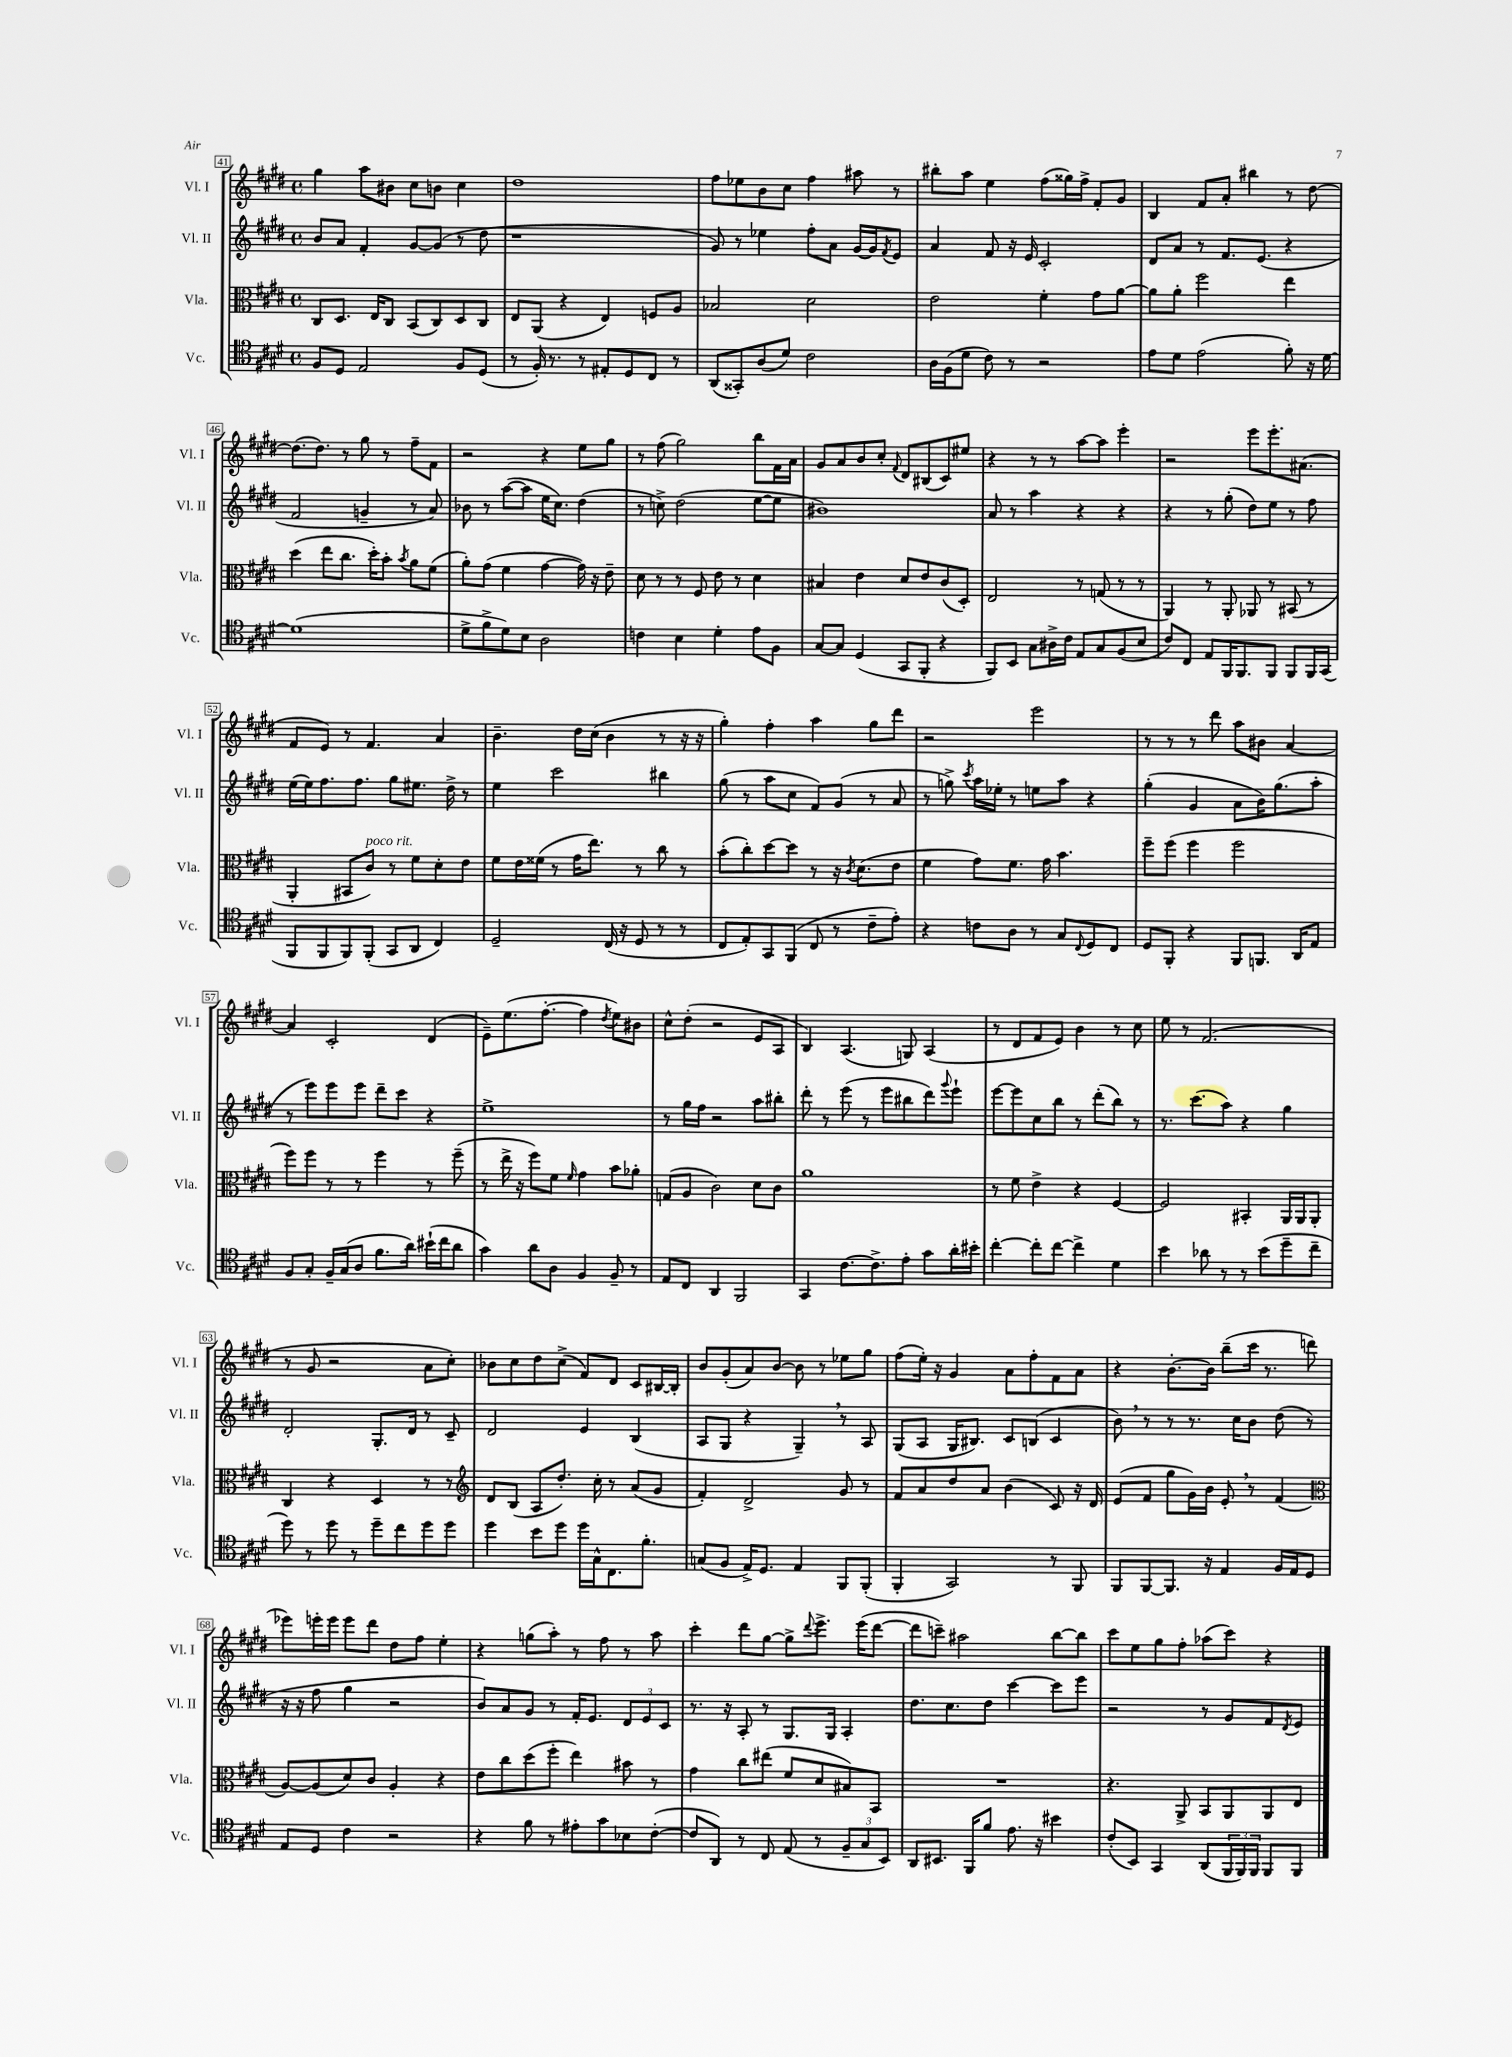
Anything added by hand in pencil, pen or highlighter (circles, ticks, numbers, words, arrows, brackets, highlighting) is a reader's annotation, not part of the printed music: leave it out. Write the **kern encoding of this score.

**kern	**kern	**kern	**kern
*staff4	*staff3	*staff2	*staff1
*clefC4	*clefC3	*clefG2	*clefG2
*k[f#c#g#d#]	*k[f#c#g#d#]	*k[f#c#g#d#]	*k[f#c#g#d#]
*M4/4	*M4/4	*M4/4	*M4/4
*met(c)	*met(c)	*met(c)	*met(c)
8F#	8C#	8b	4gg#
8D#	8.D#	8a	.
2E	.	4f#'	8aa
.	16E	.	.
.	8C#	.	8b#
.	(8BB	[8g#	8cc#
.	8C#)	(8g#]	8b
8F#	8D#	8r	4cc#
(8D#	8C#	8dd#	.
=	=	=	=
8r	8E	1r	1dd#
16F#')	(8AA	.	.
8.r	.	.	.
.	4r	.	.
8r	.	.	.
8E#'	4E)	.	.
8D#	.	.	.
8C#	8F	.	.
8r	8A	.	.
=	=	=	=
(8AA	2B-	8g#)	8ff#
8GG##')	.	8r	8ee-
(8A	.	4ee-	8b
8d#)	.	.	8cc#
2c#	2d#	8ff#'	4ff#
.	.	8a	.
.	.	[16g#	8aa#
.	.	16g#]	.
.	.	8qf#	.
.	.	8e	8r
=	=	=	=
16A	2e	4a	8bb#'
(16F#	.	.	.
8d#	.	.	8aa
8c#)	.	8f#	4ee
8r	.	16r	.
.	.	16e	.
2r	4f#'	2c#'	(8ff#
.	.	.	16gg##)
.	.	.	16ff#^
.	8g#	.	8f#'
.	[8a	.	8g#
=	=	=	=
8e	8a]	8d#	4B
8d#	8a'	8a	.
(2e	2ff#	8r	8f#
.	.	8.f#	8a'
.	.	.	4bb#
.	.	(8.e	.
8f#')	4ee	4r	8r
16r	.	.	[8dd#
[16d#	.	.	.
=	=	=	=
(1d#]	(4dd#	2f#	(8.dd#]
.	.	.	8.dd#)
.	8ee	.	.
.	8.cc#	.	8r
.	.	4g~	8gg#
.	16dd#')	.	.
.	8b'	.	8r
.	8qb	.	.
.	8a	8r	8ff#~
.	(8f#	8a)	8f#
=	=	=	=
8d#^	8a')	8b-	2r
8f#^	(8g#	8r	.
8d#)	4f#	([8aa	.
8B	.	8aa]	.
2A	[4g#	16ee	4r
.	.	8.cc#)	.
.	16g#])	(4dd#	8ee
.	16r	.	.
.	8e~	.	8gg#
=	=	=	=
4c	8d#	8r	8r
.	8r	8cc^)	(8ff#
4B	8r	(2dd#	2gg#)
.	8F#	.	.
4d#'	8e	.	.
.	8r	.	.
8e	4d#	[8ee	8bb
8F#	.	8ee]	16f#
.	.	.	16a
=	=	=	=
[8G#	4B#	1b#)	8g#
8G#]	.	.	8a
(4D#	4e	.	8b
.	.	.	8cc#'
.	.	.	8qqf#
8GG#	8d#	.	8d#
8FF#'	8e	.	(8B#
4r	(8c#	.	8c#)
.	8D#')	.	8ee#
=	=	=	=
8FF#)	2E	8a	4r
8BB	.	8r	.
8G#	.	4aa	8r
16A#^	.	.	8r
16c#	.	.	.
8E	8r	4r	[8aa
8G#	(8G	.	8aa]
(8F#	8r	4r	4eee'
8B	8r	.	.
=	=	=	=
8c#)	4AA)	4r	2r
8C#	.	.	.
8E	8r	8r	.
16FF#	8AA'	(8gg#'	.
8.FF#	.	.	.
.	8AA-	8dd#)	8eee
8FF#	8r	8ee	8.eee'
8FF#	(8BB#	8r	.
.	.	.	(8.a#
16FF#	8r	8ff#	.
(16GG#	.	.	.
=	=	=	=
8FF#	4AA'	(16ee	8f#
.	.	16ee)	.
8FF#	.	8.ff#	8e)
8FF#)	8BB#	.	8r
.	.	8.ff#	.
(8FF#'	8c#)	.	4.f#
8GG#	8r	8gg#	.
8AA	8f#	8.ee#	.
4C#)	8d#'	.	4a
.	.	16dd#^	.
.	8e	8r	.
=	=	=	=
2D#~	8f#	4ee	4.b~
.	16e	.	.
.	(16f##	.	.
.	8r	2ccc#	.
.	16g#	.	16dd#
.	8.ee)	.	(16cc#
(16C#	.	.	4b
16r	.	.	.
8D#	8r	.	.
8r	8cc#	4bb#	8r
8r	8r	.	16r
.	.	.	16r
=	=	=	=
8C#	(8b'	(8gg#	4gg#')
8E')	8cc#')	8r	.
8GG#	[8dd#	8aa	4ff#'
(8FF#	8dd#]	8cc#	.
8C#	8r	8f#)	4aa
8r	16r	(8g#	.
.	8qc#	.	.
.	(8.d#	.	.
8c#~	.	8r	8gg#
8e')	8e	8a	8ddd#
=	=	=	=
4r	4f#	8r	2r
.	.	8gg^)	.
.	.	8qccc#	.
8c	8g#)	16aa	.
.	.	16ee-'	.
8A	8.f#	8r	.
8r	.	8ee	2eee
.	16g#	.	.
8G#	4.b	8aa	.
8qqC#	.	.	.
8D#	.	4r	.
8C#	.	.	.
=	=	=	=
8D#	8ff#~	(4gg#'	8r
8FF#'	(8ff#	.	8r
4r	4ff#	4g#	8r
.	.	.	8ddd#
8FF#	2ff#	8a	8aa
8.FF	.	16b)	8b#
.	.	(8.gg#	.
.	.	.	[4a
16AA	.	.	.
8E	.	8aa'	.
=	=	=	=
8F#	8ff#)	8r	4a]
8G#'	8ff#	8eee)	.
16F#~	8r	8eee	2c#'
(16G#	.	.	.
8A	8r	8eee	.
8.f#	4ff#	8ddd#~	.
.	.	8ccc#	.
16a)	.	.	.
(16b#`	8r	4r	(4d#
16cc#	.	.	.
8a	(8ff#~	.	.
=	=	=	=
4g#)	8r	1ee^	8e~)
.	16ee^	.	(8.ee
.	16r	.	.
8a	8ff#)	.	.
.	.	.	[8.ff#'
8A	8f#	.	.
.	16qqf#	.	.
4F#	4g#	.	4ff#]
.	.	.	8qdd#
8F#~	8b	.	8ee)
8r	8a-'	.	8b#
=	=	=	=
8E	(8G	8r	8cc#^^
8C#	8A	16gg#	(8dd#'
.	.	16ff#	.
4AA	2c#)	2r	2r
2FF#	.	.	.
.	8d#	8aa	8e
.	8c#	8bb#'	8A
=	=	=	=
4GG#	1a	8ddd#'	4B)
.	.	8r	.
[8.c#	.	(8eee	(4.A
.	.	8r	.
8.c#^]	.	.	.
.	.	8eee	.
8e'	.	8bb#	8G)
8g#	.	8ddd#)	(4A
.	.	8qqggg#	.
16a'	.	8eee`	.
16b#'	.	.	.
=	=	=	=
[4cc#'	8r	[8eee	8r
.	8f#	8eee]	8d#
8cc#']	4e^	8cc#	8f#
[8cc#	.	8bb	8e)
4cc#^]	4r	8r	4b
.	.	(8ddd#'	.
4d#	[4F#	8bb)	8r
.	.	8r	8cc#
=	=	=	=
4b	2F#]	8.r	8ee
.	.	.	8r
.	.	(8.ccc#	.
8a-	.	.	(2.f#
8r	.	8aa)	.
8r	4BB#'	4r	.
(8b	.	.	.
8dd#~	16AA	4gg#	.
.	16AA	.	.
8cc#~	8AA'	.	.
=	=	=	=
8dd#)	4C#	2d#'	8r
8r	.	.	8g#
8dd#	4r	.	2r
8r	.	.	.
8dd#~	4D#	8.G#'	.
8cc#	.	.	.
.	.	16d#	.
8dd#	8r	8r	8a
8dd#	8r	8c#~	8cc#')
=	=	=	=
*	*clefG2	*	*
4dd#	8d#	2d#	8b-
.	(8B	.	8cc#
8b	8A	.	8dd#
8dd#	8.dd#')	.	(8cc#^
16dd#	.	4e	8f#)
16G#^^	16cc#'	.	.
8.C#	8r	.	8d#
.	(8a	(4B	8c#
8.f#'	.	.	.
.	8g#	.	[16B#
.	.	.	16B#']
=	=	=	=
(8G	4f#')	8A	8b
8F#	.	8G#	(8g#'
16E^)	2d#^	4r	8a)
8.D#	.	.	.
.	.	.	[8b
4E	.	4G#~)	8b]
.	.	.	8r
8FF#	8g#	8r	8ee-
(8FF#'	8r	8A	8gg#
=	=	=	=
4FF#'	8f#	(8G#	(8ff#
.	8a	8A	16ee')
.	.	.	16r
2GG#)	8dd#	16G#	4g#
.	.	8.B#)	.
.	8a	.	.
.	(4b	8c#	8a
.	.	(8B	8ff#'
8r	8c#)	4c#	8f#
8FF#	16r	.	8a
.	16d#	.	.
=	=	=	=
8FF#	(8e	8b)	4r
[8FF#	8f#	8r	.
8.FF#]	8gg#	8r	[8.b'
.	16g#)	8.r	.
16r	16b	.	16b]
4E	8e'	.	(8bb~
.	.	16cc#	.
.	8r	8b	16ccc#
.	.	.	8.r
16F#	(4f#	(8dd#	.
16E	.	.	.
8D#	.	8r	8ddd
=	=	=	=
*	*clefC3	*	*
8E	[8A)	16r	8eee-)
.	.	16r	.
8D#	(8A]	8ff#	16eee'
.	.	.	16eee
4c#	8d#)	4gg#	8eee
.	8c#	.	8ddd#
2r	4A'	2r	8dd#
.	.	.	8ff#
.	4r	.	4ee'
=	=	=	=
4r	8e	8b)	4r
.	8cc#	8a	.
8f#	(8dd#	8g#	(8gg
8r	8ff#'	8r	8aa')
8e#'	4ee)	16f#'	8r
.	.	8.e	.
8g#	.	.	8ff#
8B-	8b#	12d#	8r
.	.	12e	.
([8c#'	8r	.	8aa
.	.	12c#	.
=	=	=	=
8c#]	4g#	8.r	4ccc#'
8AA)	.	.	.
.	.	16r	.
8r	8cc#	8A'	8ddd#
8C#	(8ee#	8r	[8gg#
(8E	8f#	8.G#	8gg#^]
.	.	.	8qqddd#
8r	8d#	.	8.eee^
.	.	16G#	.
12F#~	8B#)	4A'	.
.	.	.	(16eee
12G#	.	.	.
.	8BB	.	[8ddd#
12BB)	.	.	.
=	=	=	=
8AA	1r	8.dd#	8ddd#]
8.BB#	.	.	8ccc~)
.	.	8.cc#	.
.	.	.	2aa#
16FF#	.	.	.
8f#	.	8dd#	.
8.e	.	[4ccc#	.
16r	.	.	.
4b#	.	8ccc#]	[8bb
.	.	8eee	8bb]
=	=	=	=
(8c#'	4.r	2r	8ccc#
8BB)	.	.	8ee
4GG#	.	.	8gg#
.	8AA^	.	8ff#'
(8AA	8BB	8r	(8aa-
24FF#	8AA	8g#	8ccc#)
24FF#)	.	.	.
24FF#	.	.	.
8FF#	8AA	8f#	4r
.	.	8qd#	.
8FF#	8E	8e	.
==	==	==	==
*-	*-	*-	*-
